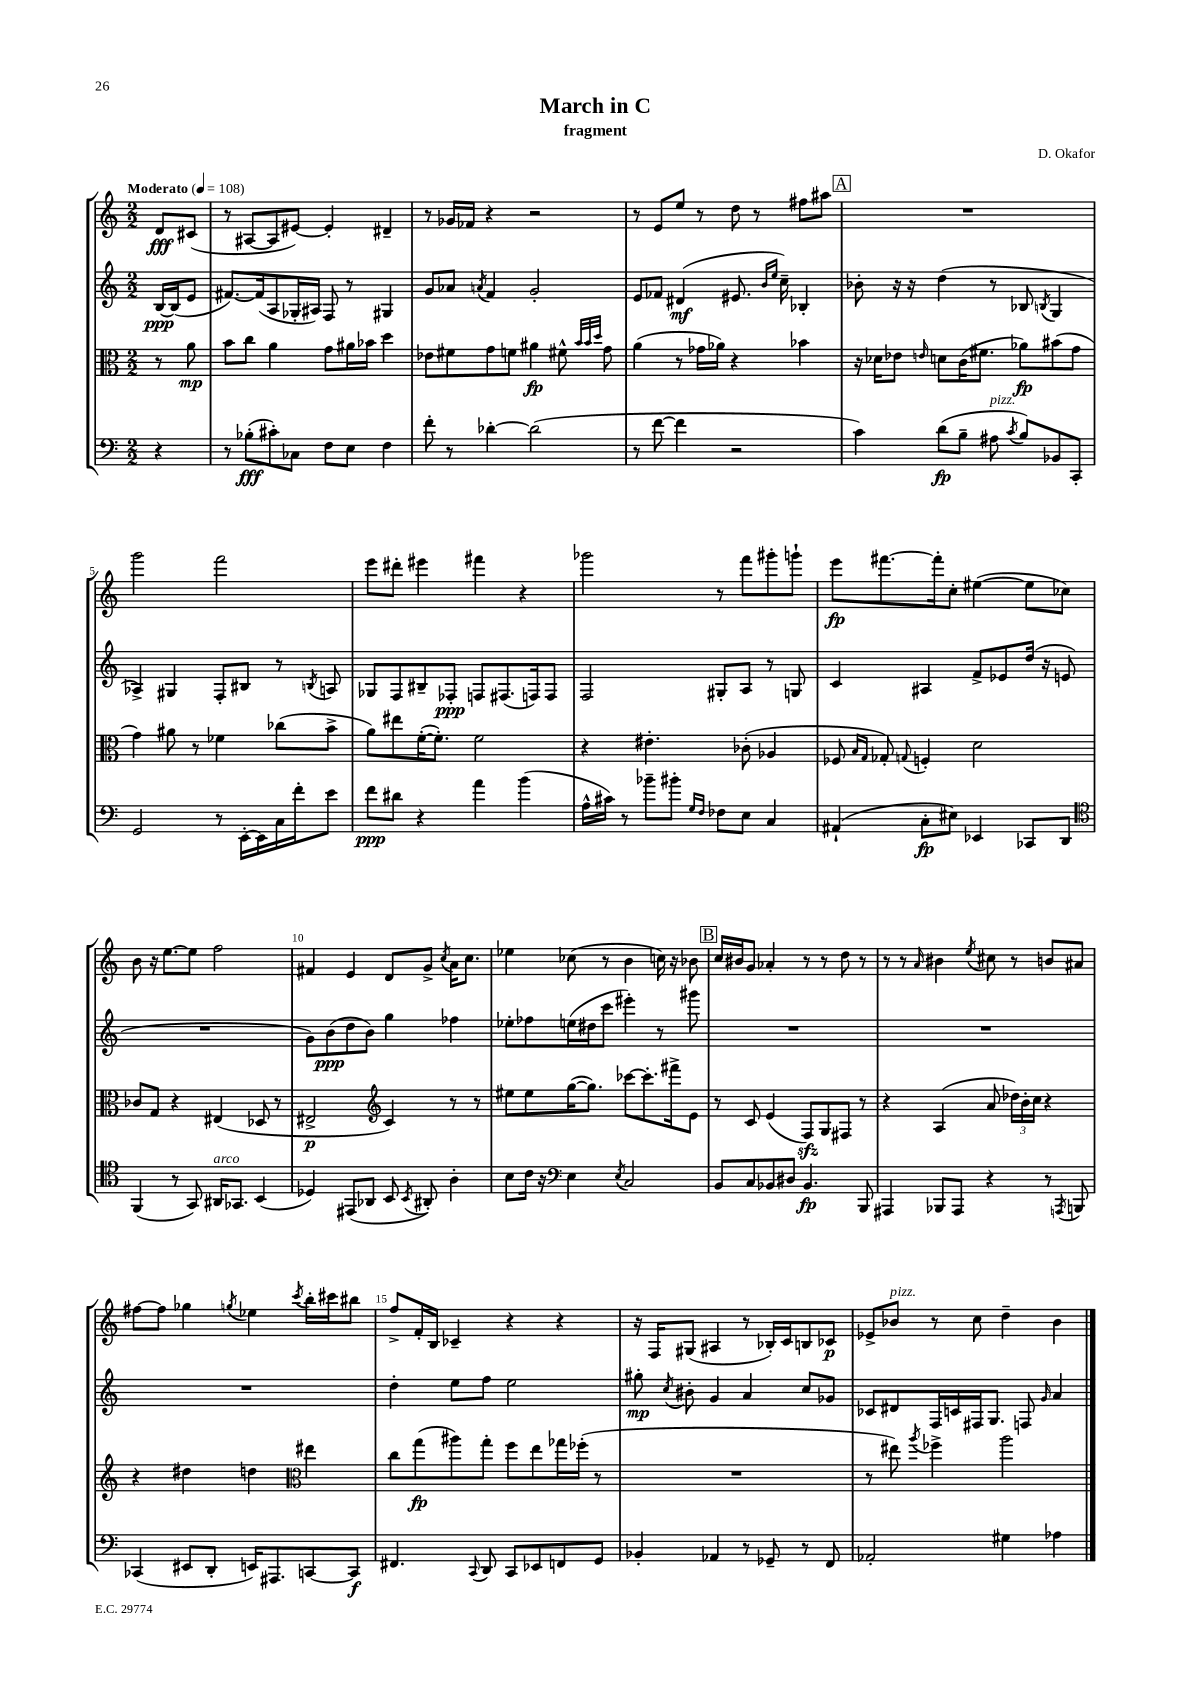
\header { title = "March in C" composer = "D. Okafor" subtitle = "fragment" }
<<
\new StaffGroup <<
\new Staff = "s0" {
    \clef treble \key c \major \numericTimeSignature \time 2/2 \partial 4 \tempo "Moderato" 4 = 108
    \autoBeamOff d'8[\fff cis'8]( |
    r8 ais8[~ ais8 eis'8]~) eis'4-. dis'4-- |
    r8 ges'16[ fes'16] r4 r2 |
    r8 e'8[ e''8] r8 d''8 r8 fis''8[ ais''8] |
    \mark \markup { \box "A" } R1 |
    g'''2 f'''2 |
    e'''8[ dis'''8]-. eis'''4 fis'''4 r4 |
    ges'''2 r8 f'''8[ gis'''8-. g'''8]-! |
    e'''8[\fp fis'''8.~ fis'''16-. c''8]-. eis''4~( eis''8[ ces''8]) |
    b'8 r16 e''8.[~ e''8] f''2 |
    fis'4 e'4 d'8[ g'8]-> \acciaccatura { c''8 } a'16[ c''8.] |
    ees''4 ces''8( r8 b'4 c''16) r16 bes'8 |
    \mark \markup { \box "B" } c''16[ bis'16 g'8] aes'4-. r8 r8 d''8 r8 |
    r8 r8 \grace { a'16 } bis'4 \acciaccatura { e''8 } cis''8 r8 b'8[ ais'8] |
    fis''8[~ fis''8] ges''4 \acciaccatura { g''8 } ees''4 \acciaccatura { c'''8 } b''16[-. cis'''16 bis''8] |
    f''8[-> f'16-. b16] ces'4-- r4 r4 |
    r16 f16[ gis8]( ais4 r8 bes16[-.) c'16 b8 ces'8]\p |
    ees'8[-> bes'8]^\markup { \italic "pizz." } r8 c''8 d''4-- bes'4 \bar "|." |
}
\new Staff = "s1" {
    \clef treble \key c \major \numericTimeSignature \time 2/2 \partial 4
    \autoBeamOff b16[~\ppp b16( e'8] |
    fis'8.[~) fis'16( a8 ges16-. ais16]) f8 r8 gis4 |
    g'8[ aes'8] \acciaccatura { a'8 } f'4 g'2-. |
    e'8[ fes'8] dis'4\mf( eis'8. \grace { b'16[ e''16] } c''16--) bes4-. |
    \mark \markup { \box "A" } bes'8-. r16 r16 d''4( r8 bes8 \acciaccatura { b8 } g4 |
    aes4->) gis4 f8[-. bis8] r8 \acciaccatura { b8 } a8 |
    ges8[ f8 bis8-- fes8]-.\ppp f8[ fis8.( f16) f8] |
    f2 gis8[-. a8] r8 g8 |
    c'4 ais4 f'8[-> ees'8 d''16]( r16 e'8 |
    R1 |
    g'8[) b'8\ppp( d''8 b'8]) g''4 fes''4 |
    ees''8[-. fes''8 e''16( dis''16 c'''8] eis'''4-.) r8 gis'''8 |
    \mark \markup { \box "B" } R1 |
    R1 |
    R1 |
    d''4-. e''8[ f''8] e''2 |
    gis''8-.\mp \acciaccatura { c''8 } bis'8-. g'4 a'4 c''8[ ges'8] |
    ces'8[ dis'8 f16 c'16 fis16 g8.] f8 \grace { g'16 } a'4 \bar "|." |
}
\new Staff = "s2" {
    \clef alto \key c \major \numericTimeSignature \time 2/2 \partial 4
    \autoBeamOff r8 a'8\mp |
    b'8[ c''8] a'4 g'8[ ais'16 bes'16] d''4 |
    ees'8[ fis'8 g'8 f'8] ais'4\fp fis'8-^ \grace { b'32[ b'32 d''32] } g'8 |
    a'4( r8 ges'16[ aes'16]) r4 bes'4 |
    \mark \markup { \box "A" } r16 des'16[ ees'8] \grace { e'16 } d'8[ c'16( fis'8.] aes'8[\fp) bis'8( g'8] |
    g'4) ais'8 r8 fes'4 ces''8[( b'8]-> |
    a'8[) eis''8 f'16~-.( f'8.]-.) f'2 |
    r4 eis'4.-. ces'8-.( aes4 |
    fes8 \grace { b16[ g16] } ges8-.) \appoggiatura { g8 } f4-. d'2 |
    ces'8[ g8] r4 eis4( des8 r8 |
    eis2->\p \clef treble c'4) r8 r8 |
    eis''8[ eis''8 g''16~( g''8.]) ces'''8[~ ces'''8.-. fis'''16-> e'8] |
    \mark \markup { \box "B" } r8 c'8 e'4( f8[\sfz) g8 fis8] r8 |
    r4 a4( a'8 \tuplet 3/2 { des''16[) b'16-. c''16] } r4 |
    r4 dis''4 d''4 \clef alto eis''4 |
    c''8[ g''8\fp( ais''8) g''8]-. f''8[ e''8 ges''16 fes''16]-.( r8 |
    R1 |
    r8 eis''8) \acciaccatura { a''8 } fes''4-> a''2 \bar "|." |
}
\new Staff = "s3" {
    \clef bass \key c \major \numericTimeSignature \time 2/2 \partial 4
    \autoBeamOff r4 |
    r8 bes8[-.\fff( cis'8-.) ces8] f8[ e8] f4 |
    f'8-. r8 des'4~-. des'2( |
    r8 f'8~ f'4 r2 |
    \mark \markup { \box "A" } c'4) d'8[\fp( b8]-- ais8^\markup { \italic "pizz." } \acciaccatura { c'8 } b8[) bes,8 c,8]-. |
    g,2 r8 e,16[~-. e,16 c16 f'16-. e'8] |
    f'8[\ppp dis'8] r4 a'4 b'4( |
    a16[-^ cis'16]) r8 bes'8[-- bis'8]-. \grace { g16[ f16] } fes8[ e8] c4 |
    ais,4-!( c8[-.\fp eis8]) ees,4 ces,8[ d,8] |
    \clef tenor f,4( r8 g,8) ais,16[^\markup { \italic "arco" } ges,8.] b,4( |
    des4) eis,8[( aes,8] b,8 \acciaccatura { b,8 } ais,8-.) a4-. |
    b8[ c'16] r16 \clef bass e4 \acciaccatura { e8 } c2 |
    \mark \markup { \box "B" } b,8[ c8 bes,8 dis8] bes,4.\fp b,,8 |
    ais,,4 bes,,8[ ais,,8] r4 r8 \acciaccatura { a,,8 } b,,8 |
    ces,4( eis,8[ d,8]-. e,16[) ais,,8. c,8~ c,8]\f |
    fis,4. \appoggiatura { c,8 } d,8 c,8[ ees,8 f,8 g,8] |
    bes,4-. aes,4 r8 ges,8-- r8 f,8 |
    aes,2-. gis4 aes4 \bar "|." |
}
>>
>>
\layout { \context { \Score \override BarNumber.break-visibility = ##(#f #t #t) barNumberVisibility = #(every-nth-bar-number-visible 5) } }
